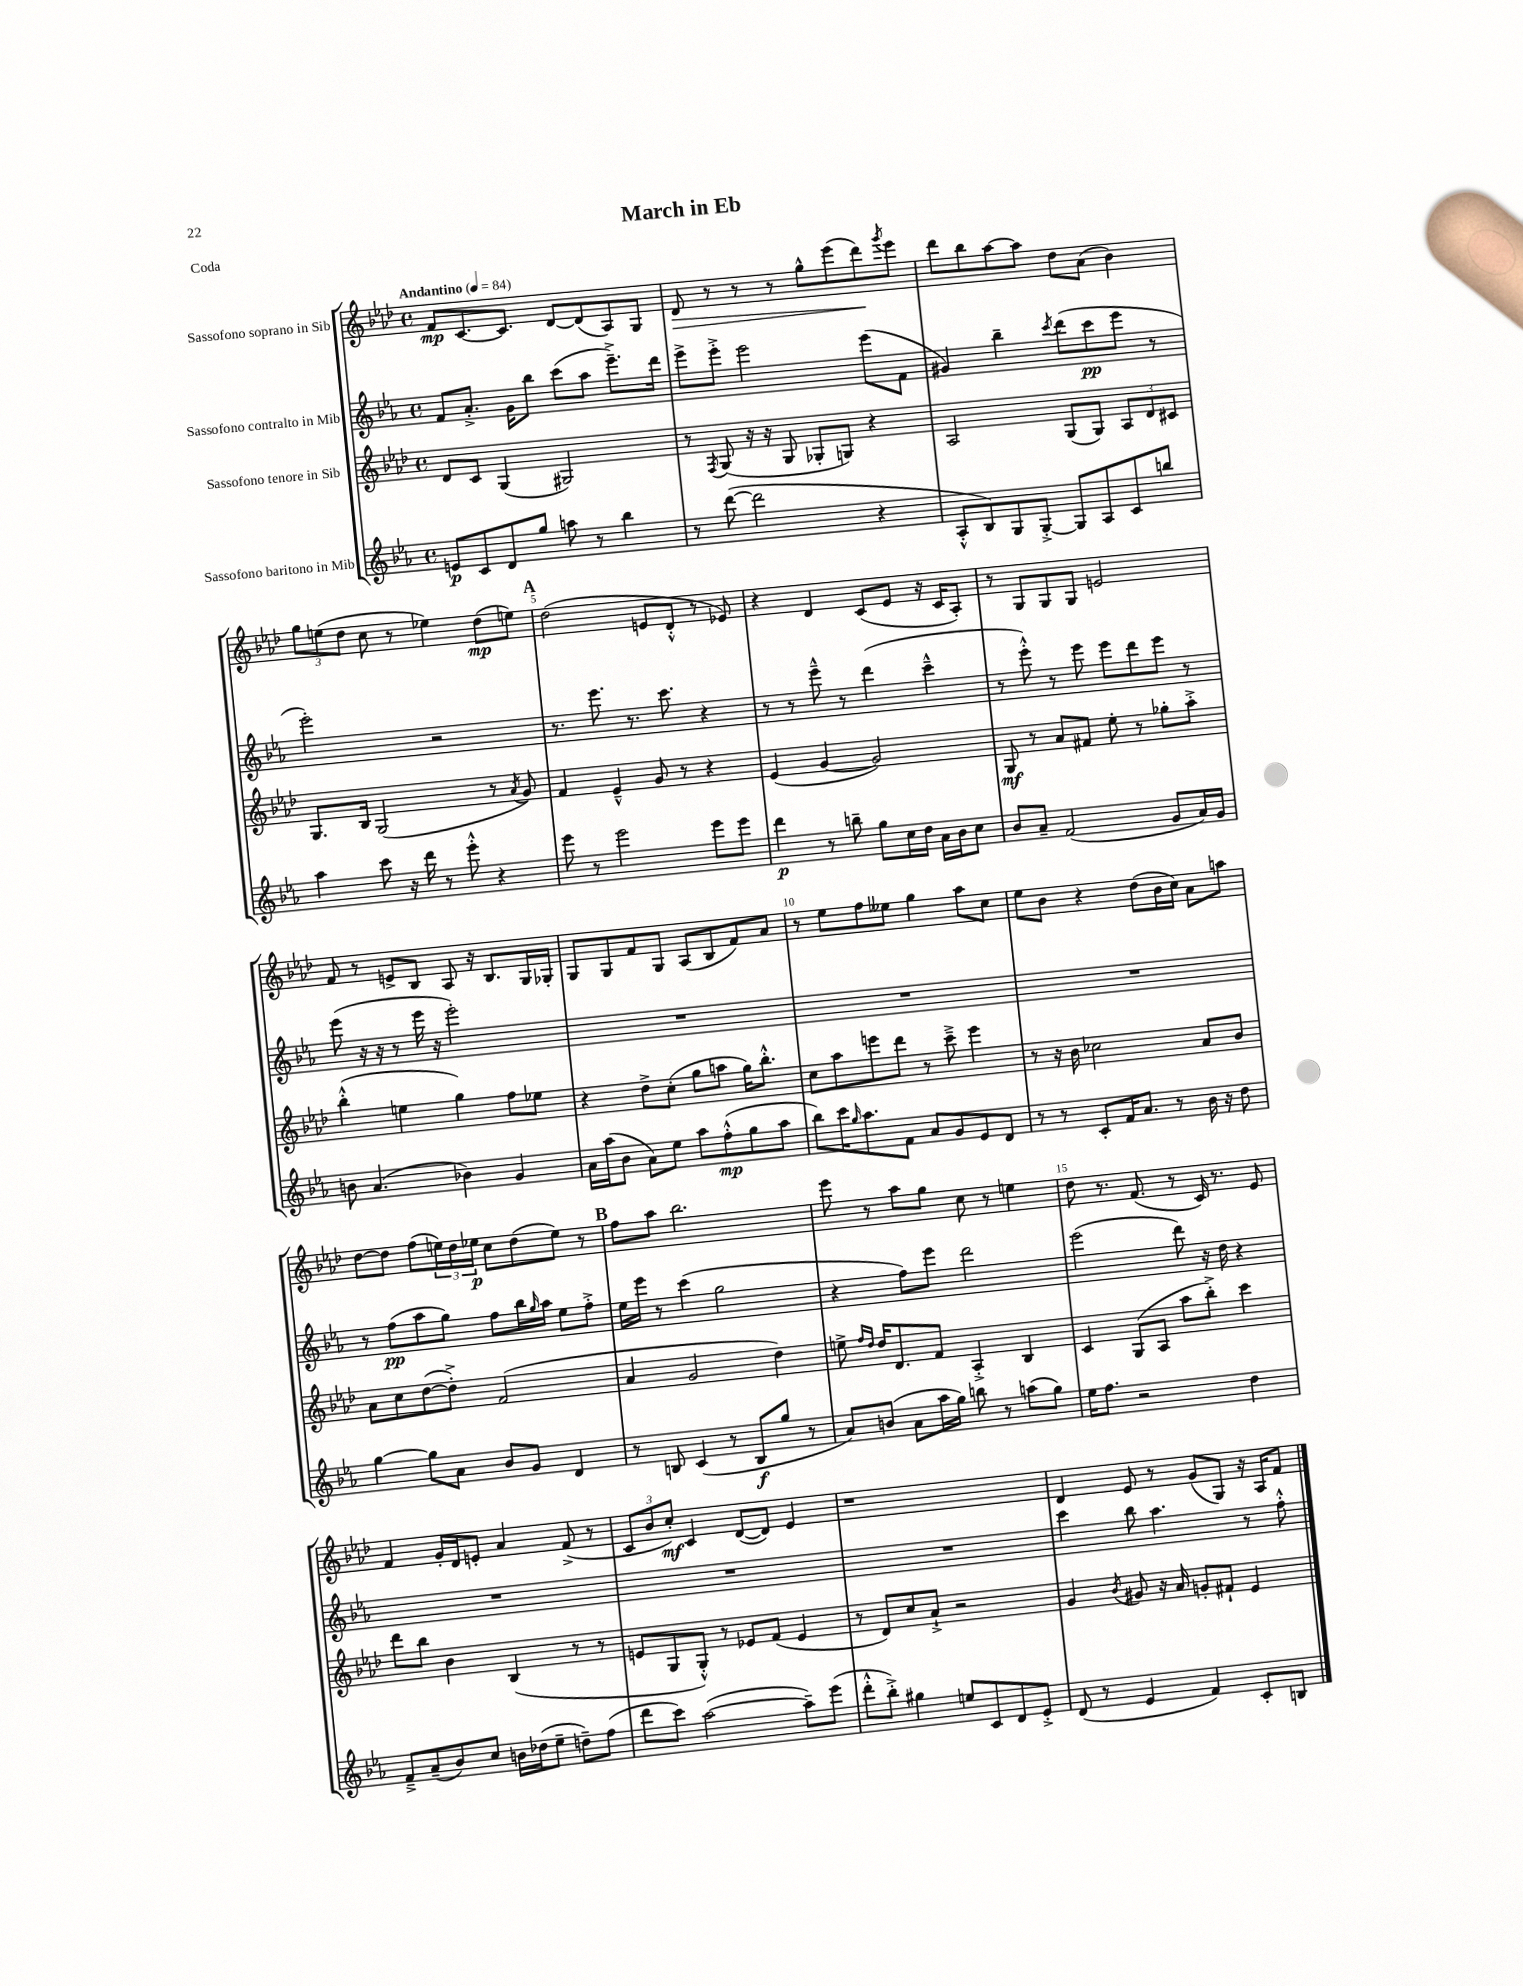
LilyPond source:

\header { title = "March in Eb" piece = "Coda" }
<<
\new StaffGroup <<
\new Staff = "s0" \with { instrumentName = "Sassofono soprano in Sib" } {
    \clef treble \key aes \major \defaultTimeSignature \time 4/4 \tempo "Andantino" 4 = 84
    f'8\mp c'8.~ c'8. des'8~ des'8( aes8) g8 |
    des'8\> r8 r8 r8 g''8-^ ees'''8( des'''8\!) \acciaccatura { g'''8 } ees'''8 |
    des'''8 bes''8 aes''8~ aes''8 des''8 aes'8( bes'4) |
    \tuplet 3/2 { g''8 e''8( des''8 } c''8 r8 ees''4) des''8\mp( e''8) |
    \mark \markup { \bold "A" } des''2( e'8 des'8-.-^ r8 ees'8) |
    r4 des'4 c'8( ees'8 r16 c'16 aes8-.) |
    r8 g8 g8 g8 e'2 |
    f'8 r8 e'8-> bes8 aes8 r16 bes8. g16 ges16-. |
    g8 g8 f'8 g8 aes8( bes8 f'8) aes'8 |
    r8 ees''8 f''8 eeses''8 g''4 aes''8 c''8 |
    ees''8 bes'8 r4 des''8( bes'16 c''16) aes'8 a''8 |
    des''8~ des''8 f''8( \tuplet 3/2 { e''16) des''16 ees''16\p } c''8 des''8( ees''8) r8 |
    \mark \markup { \bold "B" } f''8 aes''8 bes''2. |
    ees'''8 r8 aes''8 g''8 c''8 r8 e''4 |
    des''8 r8. f'8.( r8 c'16) r8. ees'8 |
    f'4 g'16-. des'16 e'8-. aes'4 f'8->( r8 |
    \tuplet 3/2 { c'8 bes'8 c''8-.\mf) } c'4 des'8~( des'8) ees'4 |
    r1 |
    des'4 ees'8 r8 g'8( g8) r16 aes16 f'8 \bar "|." |
}
\new Staff = "s1" \with { instrumentName = "Sassofono contralto in Mib" } {
    \clef treble \key ees \major \defaultTimeSignature \time 4/4
    f'8 aes'8.-.-> g'16 bes''8 c'''8( aes''8 ees'''8.--->) d'''16 |
    ees'''8-> ees'''8-.-> ees'''2 ees'''8( f'8 |
    gis'4) bes''4-- \acciaccatura { c'''8 } d'''8( c'''8\pp ees'''8 r8 |
    ees'''2-.) r2 |
    \mark \markup { \bold "A" } r8. ees'''8. r8. c'''8. r4 |
    r8 r8 ees'''8---^ r8 d'''4( c'''4---^ |
    r8 ees'''8-.-^) r8 ees'''8 ees'''8 d'''8 ees'''8 r8 |
    ees'''8( r16 r16 r8 ees'''16 r16 ees'''2-.) |
    R1 |
    R1 |
    R1 |
    r8 f''8\pp( aes''8 g''8) f''8 bes''16 \grace { g''16 } aes''16 ees''8 f''8-.-> |
    \mark \markup { \bold "B" } ees''16 ees'''16 r8 c'''4( g''2 |
    r4 f''8) ees'''8 d'''2 |
    ees'''2( d'''8) r16 d''16 r4 |
    R1 |
    R1 |
    R1 |
    c'''4 bes''8 aes''4. r8 f''8-.-^ \bar "|." |
}
\new Staff = "s2" \with { instrumentName = "Sassofono tenore in Sib" } {
    \clef treble \key aes \major \defaultTimeSignature \time 4/4
    des'8 c'8 g4( gis2) |
    r8 \acciaccatura { f8 } g8( r16 r16 g8 ges8-. g8) r4 |
    aes2 g8( g8) \tuplet 3/2 { aes8 des'8 cis'8 } |
    g8. bes16 g2( r8 \acciaccatura { aes'8 } g'8) |
    \mark \markup { \bold "A" } f'4 ees'4---^ g'8 r8 r4 |
    ees'4( g'4~ g'2) |
    g8\mf r8 aes'8 fis'8 ees''8-. r8 ges''8-. aes''8-.-> |
    bes''4-.-^( e''4 g''4) f''8 ees''8 |
    r4 des''8-> c''8-.( g''8 a''8 g''16) bes''8.-.-^ |
    c''8 aes''8 e'''8 des'''8 r8 c'''8---> e'''4 |
    r8 r16 bes'16 ces''2 aes'8 bes'8 |
    aes'8 c''8 des''8~( des''8-.->) f'2( |
    \mark \markup { \bold "B" } aes'4 g'2 des''4) |
    e''8-> \grace { f''16 des''16 } des''16 des'8. f'8 aes4-.-> bes4 |
    c'4 g8( aes8 aes''8 bes''8-.->) c'''4 |
    des'''8 bes''8 bes'4 bes4( r8 r8 |
    e'8 g8 g8-.-^) r8 ees'8 f'8( ees'4 |
    r8 des'8) c''8 aes'8-!-> r2 |
    g'4 \acciaccatura { bes'8 } gis'8 r16 aes'16 g'8-. fis'8-! ees'4 \bar "|." |
}
\new Staff = "s3" \with { instrumentName = "Sassofono baritono in Mib" } {
    \clef treble \key ees \major \defaultTimeSignature \time 4/4
    e'8\p c'8 d'8 g''8 a''8 r8 bes''4 |
    r8 d'''8~( d'''2 r4 |
    aes8-.-^ bes8) g8 g8~-.-> g8 aes8 c'8 b''8 |
    aes''4 c'''8 r16 d'''16 r8 ees'''8-.-^ r4 |
    \mark \markup { \bold "A" } ees'''8 r8 ees'''2 ees'''8 ees'''8 |
    d'''4\p r8 b''8-- g''8 c''16 d''16 aes'16 bes'16 c''8 |
    bes'8 aes'8-- f'2( g'8 aes'16) g'16 |
    b'8 aes'4.( bes'4) g'4 |
    aes'16 aes''16( bes'8 aes'8) ees''8 aes''8 f''8-.-^\mp( g''8 aes''8 |
    bes''8) c'''16 \grace { g''16 } aes''8. f'8 aes'8 g'8 ees'8 d'8 |
    r8 r8 c'8-. f'16 aes'8. r8 bes'16 r16 d''8 |
    g''4~ g''8 aes'8 bes'8 g'8 d'4 |
    \mark \markup { \bold "B" } r8 b8 c'4( r8 b8\f g''8 r8 |
    aes'8) b'8( aes'8 aes''16 g''16) b''8 r8 a''8( g''8) |
    ees''16 f''8. r2 d''4 |
    f'8---> aes'8--( bes'8) c''8 b'16 des''16( ees''8-- d''8--) f''8( |
    d'''8 c'''8) aes''2~( aes''8--) ees'''8( |
    d'''8-.-^ bes''8-.->) gis''4 e''8 c'8 d'8 ees'8-.-> |
    d'8( r8 ees'4 f'4) c'8-. b8 \bar "|." |
}
>>
>>
\layout { \context { \Score \override BarNumber.break-visibility = ##(#f #t #t) barNumberVisibility = #(every-nth-bar-number-visible 5) } }
